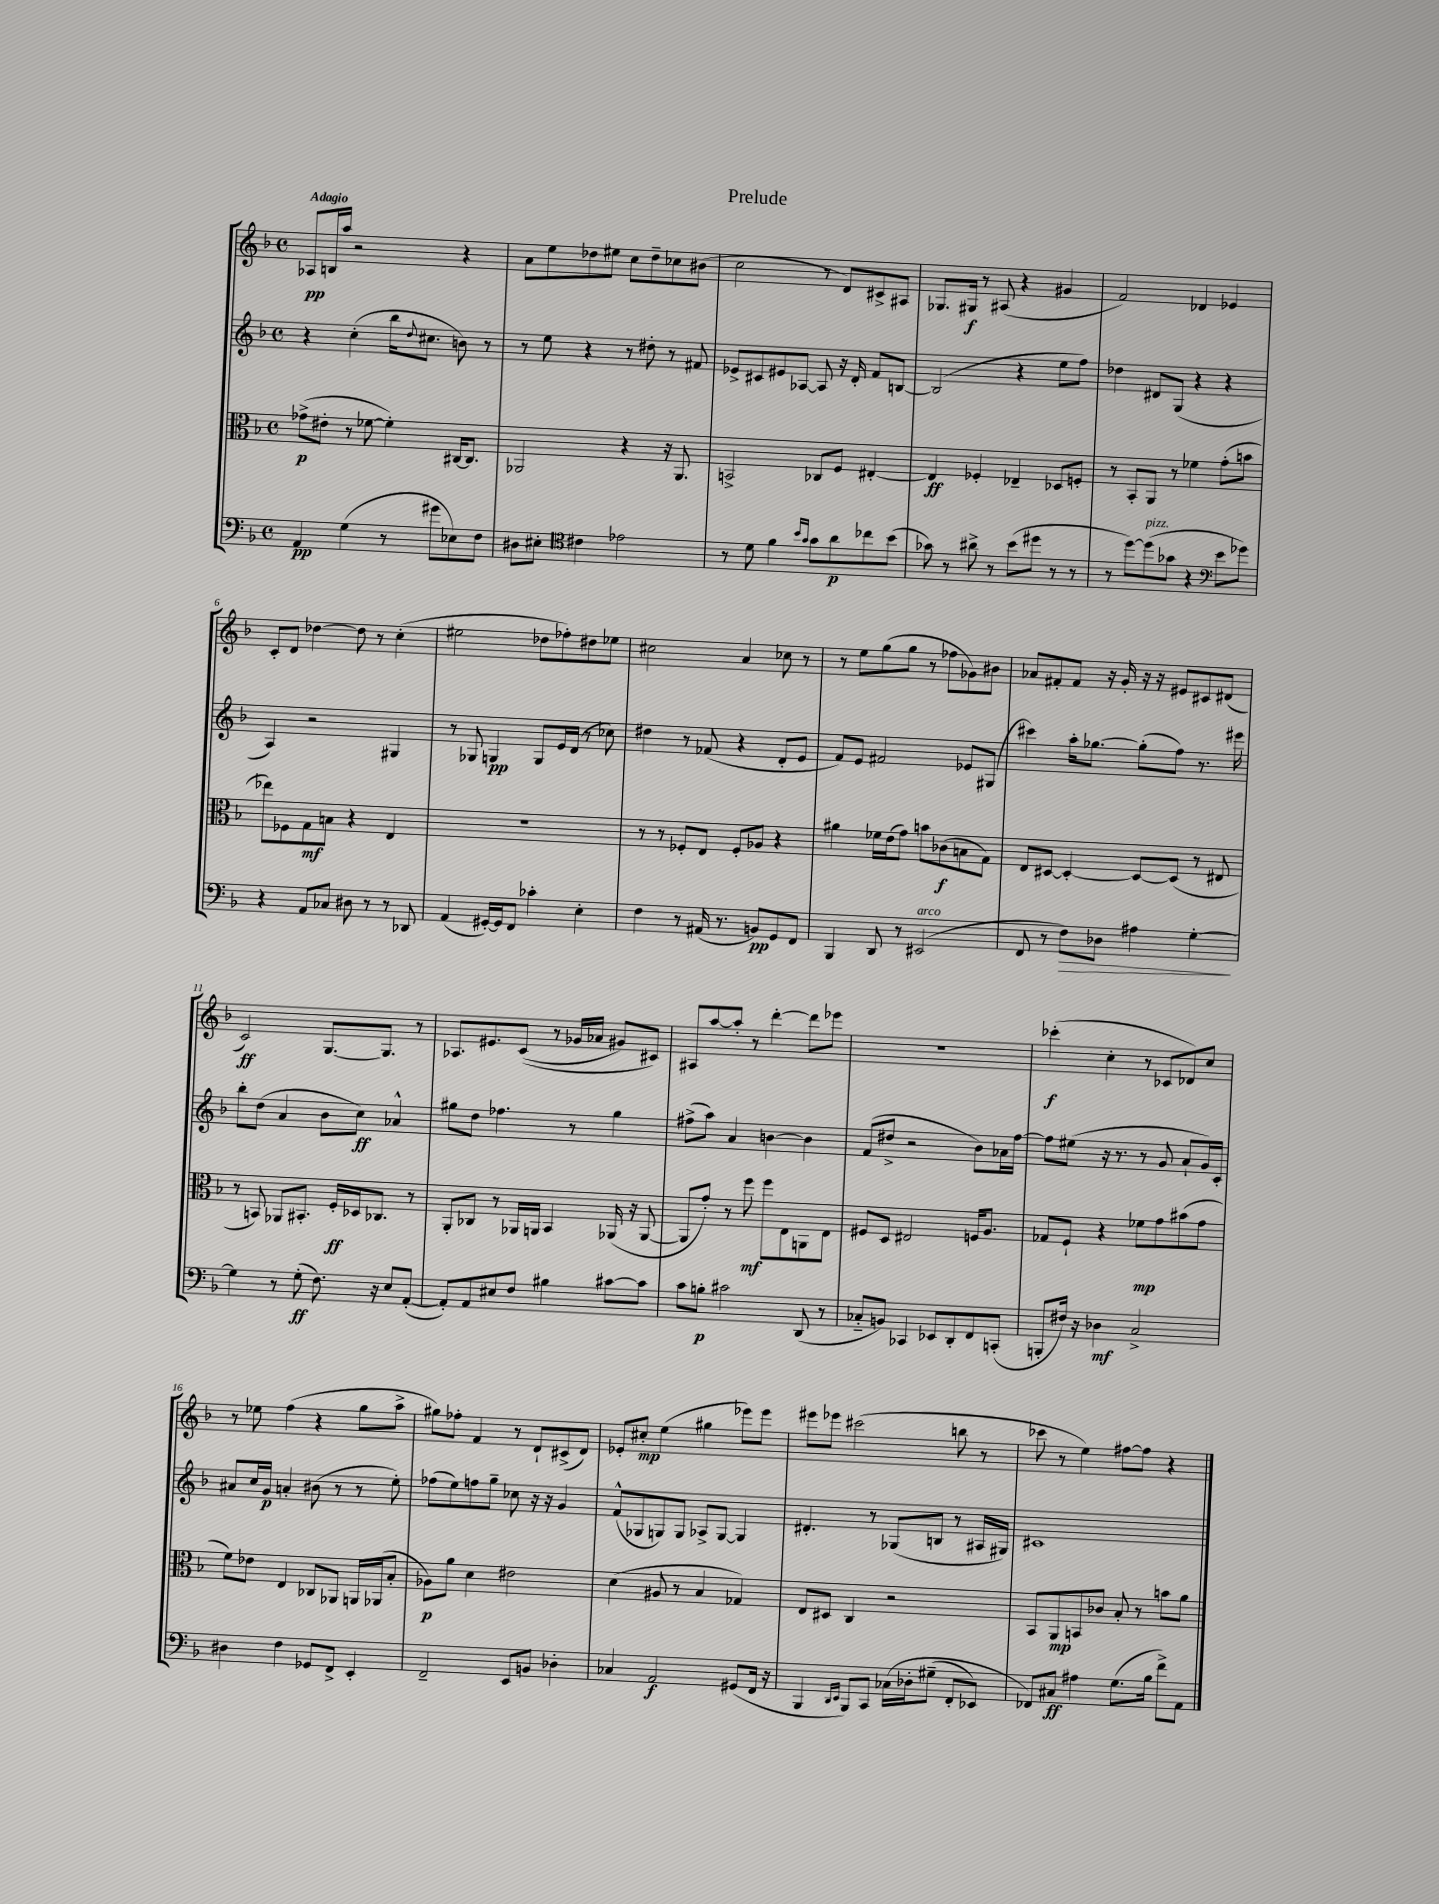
\header { title = "Prelude" }
<<
\new StaffGroup <<
\new Staff = "s0" {
    \clef treble \key f \major \defaultTimeSignature \time 4/4 \tempo "Adagio"
    aes8\pp b16 a''16 r2 r4 |
    a'8 e''8 des''8 eis''8 c''8 des''8-- ces''8 bis'8( |
    c''2 r8 d'8) cis'8-> ais8 |
    ges8. gis16\f r8 ais8( r4 gis'4 |
    f'2) des'4 ees'4 |
    c'8-. d'8 des''4~ des''8 r8 c''4-.( |
    eis''2 des''8 fes''8-.) dis''8 ees''8 |
    cis''2 a'4 ces''8 r8 |
    r8 e''8 g''8( g''8 r8 fes''8 ges'8) bis'8 |
    aes'8 fis'8-. fis'8 r16 g'16-. r16 r16 eis'8 cis'8 dis'8( |
    c'2\ff) g8.~ g8. r8 |
    aes8. eis'8. c'8(\( r8 ges'16 aes'16 gis'8) cis'8\) |
    ais8 a''8~ a''8-. r8 d'''4~-. d'''8 ees'''8 |
    r1 |
    ces'''4-.\f( c''4-. r8 ces'8 des'8) c''8 |
    r8 ees''8 f''4( r4 g''8 a''8-> |
    gis''8) fes''8-. f'4 r8 d'8-! cis'8->( d'8) |
    ees'8-. cis''8-.\mp e''4( gis''4 ees'''8) ees'''8 |
    eis'''8 ees'''8 cis'''2( b''8 r8 |
    ces'''8 r8 e''4) fis''8~ fis''8 r4 \bar "|." |
}
\new Staff = "s1" {
    \clef treble \key f \major \defaultTimeSignature \time 4/4
    r4 c''4-.( bes''16 \appoggiatura { d''8 } cis''8. b'8) r8 |
    r8 e''8 r4 r8 dis''8-. r8 fis'8 |
    ees'8-> cis'8 eis'8 aes8~ aes8 r16 d'16-. f'8 b8~ |
    b2( r4 e''8 f''8) |
    des''4 dis'8 g8( r4 r4 |
    a4) r2 gis4 |
    r8 ges8 g4\pp g8 e'16 d'16( r8 ces''8) |
    dis''4 r8 fes'8( r4 d'8-. e'8 |
    f'8) e'8 fis'2 ees'8 gis8( |
    cis'''4) a''16-. ges''8.~ ges''8-.( f''8) r8. eis'''16 |
    bes''8-. d''8( a'4 bes'8 c''8\ff) aes'4-^ |
    gis''8 d''8 fes''4. r8 gis''4 |
    fis''8->( a''8) a'4 b'4~ b'4 |
    f'8( dis''8-> r2 bes'8) aes'16 f''16~ |
    f''8 eis''8( r16 r8. r8 g'8 a'8-! g'16) c'16-. |
    ais'8 c''16 g'16\p a'4-. bis'8( r8 r8 e''8-.) |
    fes''8( e''8) f''8 g''8-- ces''8 r16 r16 g'4 |
    f'8-^( ges8 g8) g8 aes8-> g8~ g4 |
    dis'4.-. r8 ges8( b8 r8 ais16 gis16) |
    cis'1 \bar "|." |
}
\new Staff = "s2" {
    \clef alto \key f \major \defaultTimeSignature \time 4/4
    ges'8->\p( eis'8-. r8 fes'8~ fes'4-.) cis16~ cis8. |
    aes,2 r4 r16 aes,8. |
    b,2-> ces8 f8 eis4~-. |
    eis4\ff fes4-. ees4-- des8 f8-. |
    r8 bes,8-. a,8 r8 fes'4 g'8-.( b'8 |
    ees''8) fes8 g8\mf b8 r4 e4 |
    R1 |
    r8 r8 fes8-. e8 fes8-. aes8 r4 |
    ais'4 fes'16 e'16( g'8) b'8 ces'8\f( b8 g8) |
    e8 dis8~ dis4~-. dis8~ dis8( r8 eis8 |
    r8 b,8) aes,8 bis,8.-. f16-.\ff des16 ces8. r8 |
    a,8-. ces8 r8 aes,16 a,16 bes,4 aes,16( r16 aes,8~ |
    aes,8 g'8-.) r8 f''8\mf f''8 e8 a,8 e8 |
    fis8 d8 eis2 f16 a8. |
    ges8 f8-! r4 fes'8\mp g'8 bis'8( g'8 |
    f'8) ees'8 e4 ces8 aes,8 a,16 aes,16( bes8-. |
    aes8\p) a'8 d'4 eis'2 |
    d'4( ais8 r8 bes4 ges4) |
    e8 dis8 c4 r2 |
    bes,8 a,8\mp b,8 ces'8 bes8-. r8 b'8 a'8 \bar "|." |
}
\new Staff = "s3" {
    \clef bass \key f \major \defaultTimeSignature \time 4/4
    a,4\pp g4( r8 gis'8 ees8) f8 |
    dis8 eis8-. \clef tenor cis'4 ees'2 |
    r8 d'8 f'4 \grace { bes'16 g'16 } g'8 a'8\p ces''8 bes'8( |
    ges'8) r8 ais'8-> r8 bes'8( dis''8 r8 r8 |
    r8 d''8~) d''8^\markup { \italic "pizz." }( ges'8 r4 \clef bass e'8 ges'8) |
    r4 a,8 ces8 dis8 r8 r8 des,8 |
    a,4( gis,16~-.) gis,16 f,8 ces'4-. e4-. |
    f4 r8 ais,16( r8. b,8\pp) g,8 f,8 |
    bes,,4 d,8 r8 eis,2^\markup { \italic "arco" }( |
    f,8 r8 f8\>) des8 ais4 g4~-.\! |
    g4 r8 g8-.\ff( f8.) r16 e8 a,8~-.( |
    a,8-.) a,8 eis8 f8 bis4 cis'8~ cis'8 |
    c'8 b8-.\p cis'2 d,8( r8 |
    ces8-_ b,8) ces,4 ees,8 d,8-. f,8 c,8-.( |
    b,,8-. fis16) r16 des4\mf c2-> |
    dis4 f4 ges,8 f,8-> e,4-. |
    f,2-- e,8 b,8 des4-. |
    ces4 a,2\f gis,8( f,16 r16 |
    bes,,4 \grace { d,16 e,16 } bes,,8) c,8 ces16\( des16-. gis8--( f,8-. ees,8) |
    fes,8\) cis8\ff ais4 g8.( bes16 f'8->) a,8 \bar "|." |
}
>>
>>
